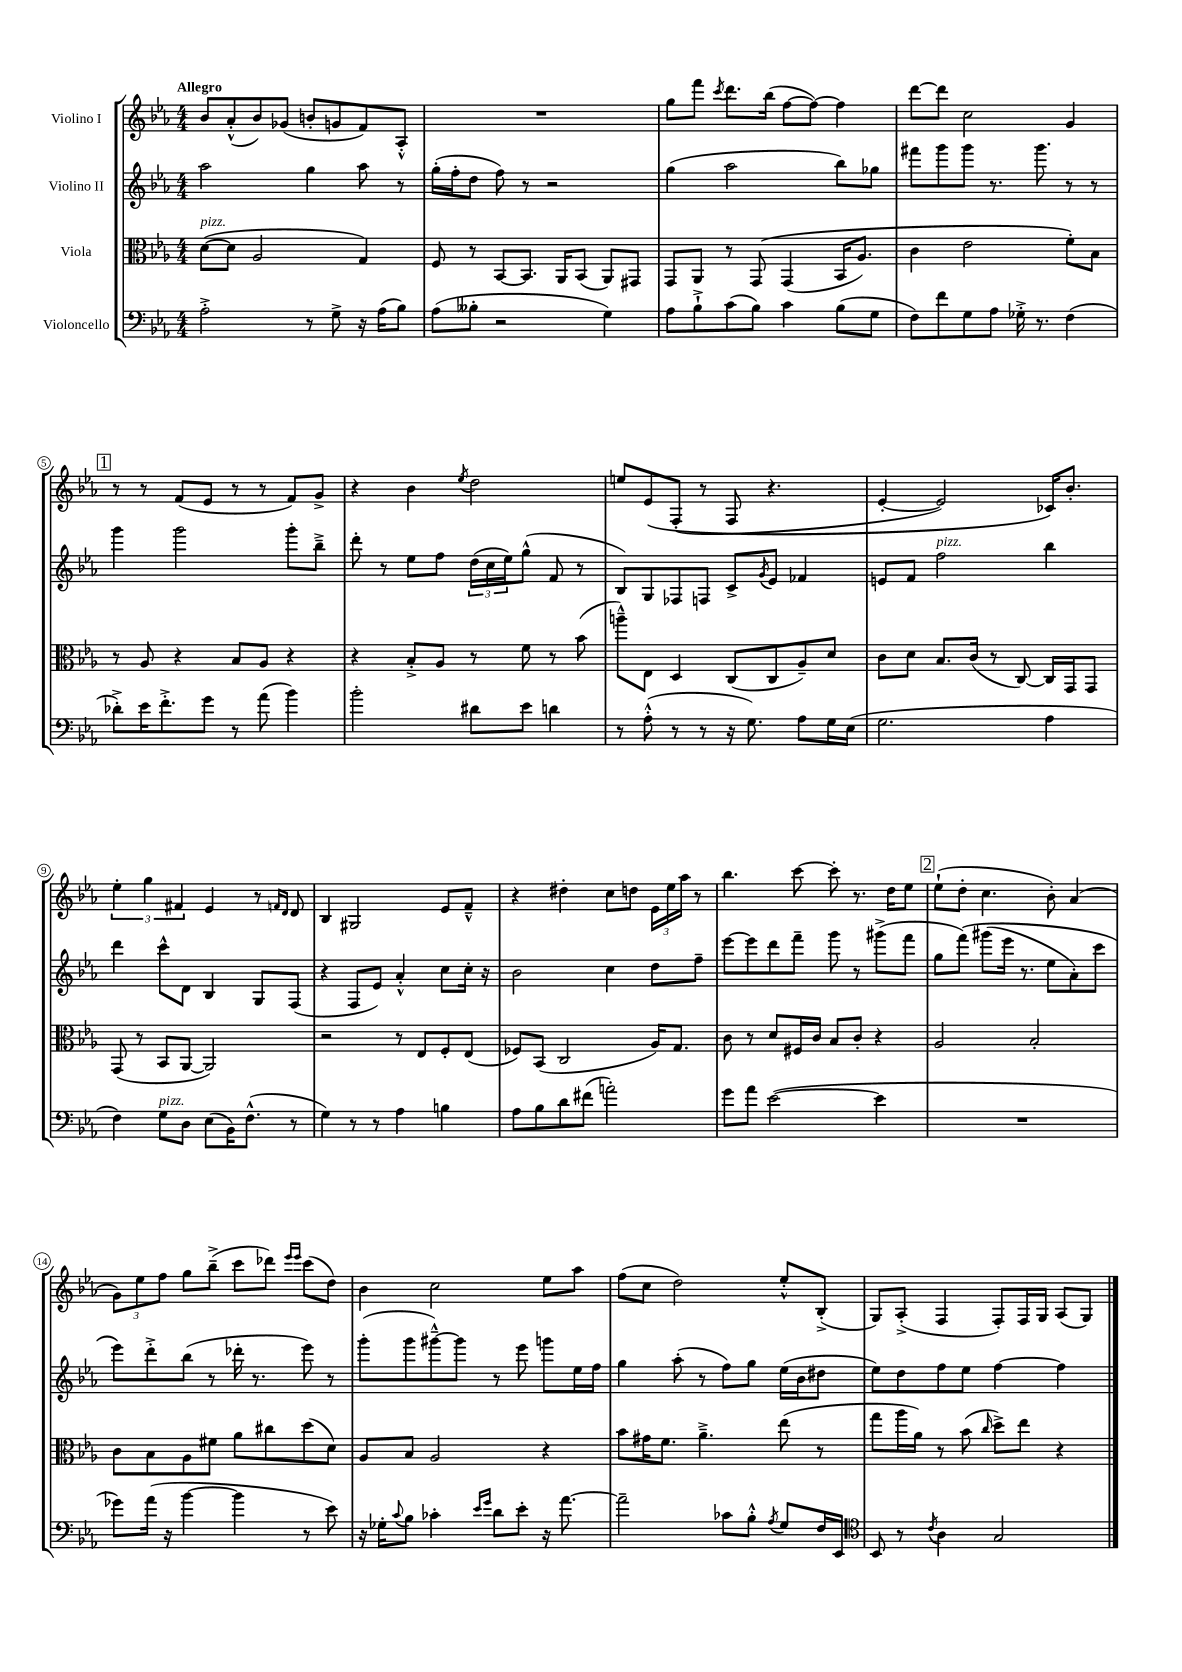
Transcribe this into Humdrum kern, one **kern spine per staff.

**kern	**kern	**kern	**kern
*part4	*part3	*part2	*part1
*staff4	*staff3	*staff2	*staff1
*I"Violoncello	*I"Viola	*I"Violino II	*I"Violino I
*clefF4	*clefC3	*clefG2	*clefG2
*k[b-e-a-]	*k[b-e-a-]	*k[b-e-a-]	*k[b-e-a-]
*M4/4	*M4/4	*M4/4	*M4/4
=1	=1	=1	=1
!	!	!	!LO:TX:a:B:t=Allegro
!	!LO:TX:a:i:t=pizz.	!	!
2A-'^\	([8d\L	2aa-\	8b-/L
.	8d\J]	.	(8a-'^^/
.	2A-/	.	8b-/)
.	.	.	(8g-X/J
8r	.	4gg\	8bn'/L
8G^\	.	.	8gn/
16r	4G/)	8aa-\	8f/)
(16A-\KL	.	.	.
8B-\J)	.	8r	8A-'^^/J
=2	=2	=2	=2
(8A-\L	8F/	(16gg'\LL	1r
.	.	16ff'\J	.
8B--X'\J	8r	8dd\J	.
2r	[8BB-/L	8ff\)	.
.	8.BB-/J]	8r	.
.	.	2r	.
.	16AA-/KL	.	.
.	(8BB-/J	.	.
4G\)	8AA-/L)	.	.
.	8GG#X/J	.	.
=3	=3	=3	=3
8A-\L	8GG/L	(4gg\	8gg\L
8B-`^\	8AA-/J	.	8fff\J
.	.	.	8qccc/
(8c\	8r	2aa-\	8.ddd\L
8B-\J)	(8GG/	.	.
.	.	.	(16bb-\Jk
4c\	(4GG/	.	[8ff\L
.	.	.	8ff\J_)
(8B-\L	16BB-/KL	8bb-\L)	4ff\]
.	8.A-/J)	.	.
8G\J	.	8gg-X\J	.
=4	=4	=4	=4
8F\L)	4c\	8fff#X\L	[8ddd\L
8f\	.	8ggg\	8ddd\J]
8G\	2e-\	8ggg\J	2cc\
8A-\J	.	8.r	.
16G-X'^\	.	.	.
8.r	.	8.ggg\	.
(4F\	8f'\L)	8r	4g/
.	8B-\J	8r	.
!!LO:LB:g=z
!!LO:REH:place=s1:t=1
=5	=5	=5	=5
8d-X'^\L)	8r	4ggg\	8r
16e-\K	8A-/	.	8r
8.f'^\	.	.	.
.	4r	2ggg\	(8f/L
8g\J	.	.	8e-/J
8r	8B-/L	.	8r
(8a-\	8A-/J	.	8r
4b-\)	4r	8ggg'\L	8f/L)
.	.	8bb-~^\J	8g^/J
=6	=6	=6	=6
2b-'\	4r	8ddd'\	4r
.	.	8r	.
.	8B-'^/L	8ee-\L	4b-\
.	8A-/J	8ff\J	.
.	.	.	8qee-/
8d#X\L	8r	(24dd\LL	2dd\
.	.	24cc\	.
.	.	24ee-\J)	.
8e-\J	8f\	(8gg^^\J	.
4dn\	8r	8f/	.
.	(8b-\	8r	.
=7	=7	=7	=7
8r	8aan~^^\L)	8B-/L)	8een/L
(8A-'^^\	8E-\J	8G/	(8e-/
8r	4D/	8F-X/	(8F'/J
8r	.	8Fn/J	8r
16r	(8C/L	8c^/L	8F/
8.G\)	.	.	.
.	.	8qg/	.
.	8C/	8e-/J	4.r
8A-\L	8A-~/)	4f-X/	.
16G\L	8d/J	.	.
(16E-\JJ	.	.	.
=8	=8	=8	=8
2.G\	8c\L	8en/L	[4e-'/
.	8d\J	8f/J	.
!	!	!LO:TX:a:i:t=pizz.	!
.	8.B-/L	2ff\	2e-/])
.	(16c/Jk	.	.
.	8r	.	.
.	[8C/)	.	.
4A-\	16C/LL]	4bb-\	16c-X/KL)
.	16GG/J	.	8.b-'/J
.	8GG/J	.	.
!!LO:LB:g=z
=9	=9	=9	=9
4F\)	(8GG/	4ddd\	6ee-'\
.	8r	.	.
.	.	.	6gg\
!LO:TX:a:i:t=pizz.	!	!	!
8G\L	8BB-/L	8ccc^^\L	.
.	.	.	6f#X/
8D\J	[8AA-/J	8d\J	.
(8E-\L	2AA-/])	4B-/	4e-/
16BB-\K)	.	.	.
(8.F^^\J	.	.	.
.	.	8G/L	8r
.	.	.	16qqfn/LL
.	.	.	16qqd/JJ
8r	.	(8F/J	8d/
=10	=10	=10	=10
4G\)	2r	4r	4B-/
8r	.	8F/L	2G#X/
8r	.	8e-/J)	.
4A-\	8r	4a-'^^/	.
.	8E-/L	.	.
4Bn\	8F'/	8cc\L	8e-/L
.	(8E-/J	16cc'\Jk	8f~^^/J
.	.	16r	.
=11	=11	=11	=11
8A-\L	8F-X/L)	2b-\	4r
8B-\	(8BB-/J	.	.
8d\	2C/	.	4dd#X'\
(8f#X\J	.	.	.
2an'\)	.	4cc\	8cc\L
.	.	.	8ddn\J
.	16A-/KL)	8dd\L	24e-\LL
.	.	.	24ee-\
.	8.G/J	.	.
.	.	.	24aa-\JJ
.	.	8ff~\J	8r
=12	=12	=12	=12
8g\L	8c\	[8eee-\L	4.bb-\
8a-\J	8r	8eee-\]	.
([2e-\	8d/L	8ddd\	.
.	16F#X/L	8fff~\J	[8ccc\
.	16c/JJ	.	.
.	8B-/L	8ggg\	8ccc'\]
.	8c'/J	8r	8.r
4e-\]	4r	(8ggg#X^\L	.
.	.	.	16dd\KL
.	.	8fff\J	8ee-\J
!!LO:REH:place=s1:t=2
=13	=13	=13	=13
1r	2A-/	8gg\L	(8ee-`\L
.	.	(8fff\J)	8dd'\J
.	.	(8ggg#X\L	4.cc\
.	.	16eee-\Jk	.
.	.	8.r	.
.	2B-'/	.	.
.	.	8ee-\L	8b-'\)
.	.	8a-'\)	(4a-/
.	.	8ccc\J	.
!!LO:LB:g=z
=14	=14	=14	=14
8g-X\L)	8c\L	8eee-\L)	12g\L)
.	.	.	12ee-\
(16a-\Jk	8B-\	8ddd'^\	.
.	.	.	12ff\J
16r	.	.	.
[4b-\	8A-\	(8bb-\J	8gg\L
.	8f#X\J	8r	(8bb-~^\J
4b-\]	8a-\L	16ddd-X'\	8ccc\L
.	.	8.r	.
.	8cc#X\	.	8ddd-X\J)
.	.	.	16qqeee-/LL
.	.	.	16qqeee-/JJ
8r	(8dd\	8eee-\)	(8ccc\L
8e-\)	8d\J)	8r	8dd\J)
=15	=15	=15	=15
16r	8A-/L	(8ggg'\L	4b-\
16G-X'\KL	.	.	.
8qqc/	.	.	.
8B-\J	8B-/J	8ggg\	.
4c-X'\	2A-/	[8ggg#X~^^\)	2cc\
.	.	8ggg#\J]	.
16qqe-/LL	.	.	.
16qqg/JJ	.	.	.
8d\L	.	8r	.
8e-'\J	.	8eee-\	.
16r	4r	8gggn\L	8ee-\L
[8.a-\	.	.	.
.	.	16ee-\L	8aa-\J
.	.	16ff\JJ	.
=16	=16	=16	=16
2a-~\]	8b-\L	4gg\	(8ff\L
.	16g#X\K	.	8cc\J
.	8.f\J	.	.
.	.	(8aa-'\	2dd\)
.	4.a-~^\	8r	.
8c-X\L	.	8ff\L)	.
8B-'^^\J	.	8gg\J	.
8qA-/	.	.	.
8G/L	(8ee-\	(16ee-\LL	8ee-'^^/L
.	.	16b-\J	.
16F/L	8r	8dd#X\J	(8B-'^/J
16EE-/JJ	.	.	.
=17	=17	=17	=17
*clefC4	*	*	*
8BB-/	8gg\L	8ee-\L)	8G/L)
8r	16aa-\L	8dd\	(8A-'^/J
.	16a-\JJ)	.	.
8qc/	.	.	.
4A-\	8r	8ff\	4F/
.	(8b-\	8ee-\J	.
.	16qqcc/	.	.
2G/	8dd^\L)	[4ff\	8F'/L)
.	8ee-\J	.	16F/L
.	.	.	16G/JJ
.	4r	4ff\]	(8A-/L
.	.	.	8G/J)
==	==	==	==
*-	*-	*-	*-
